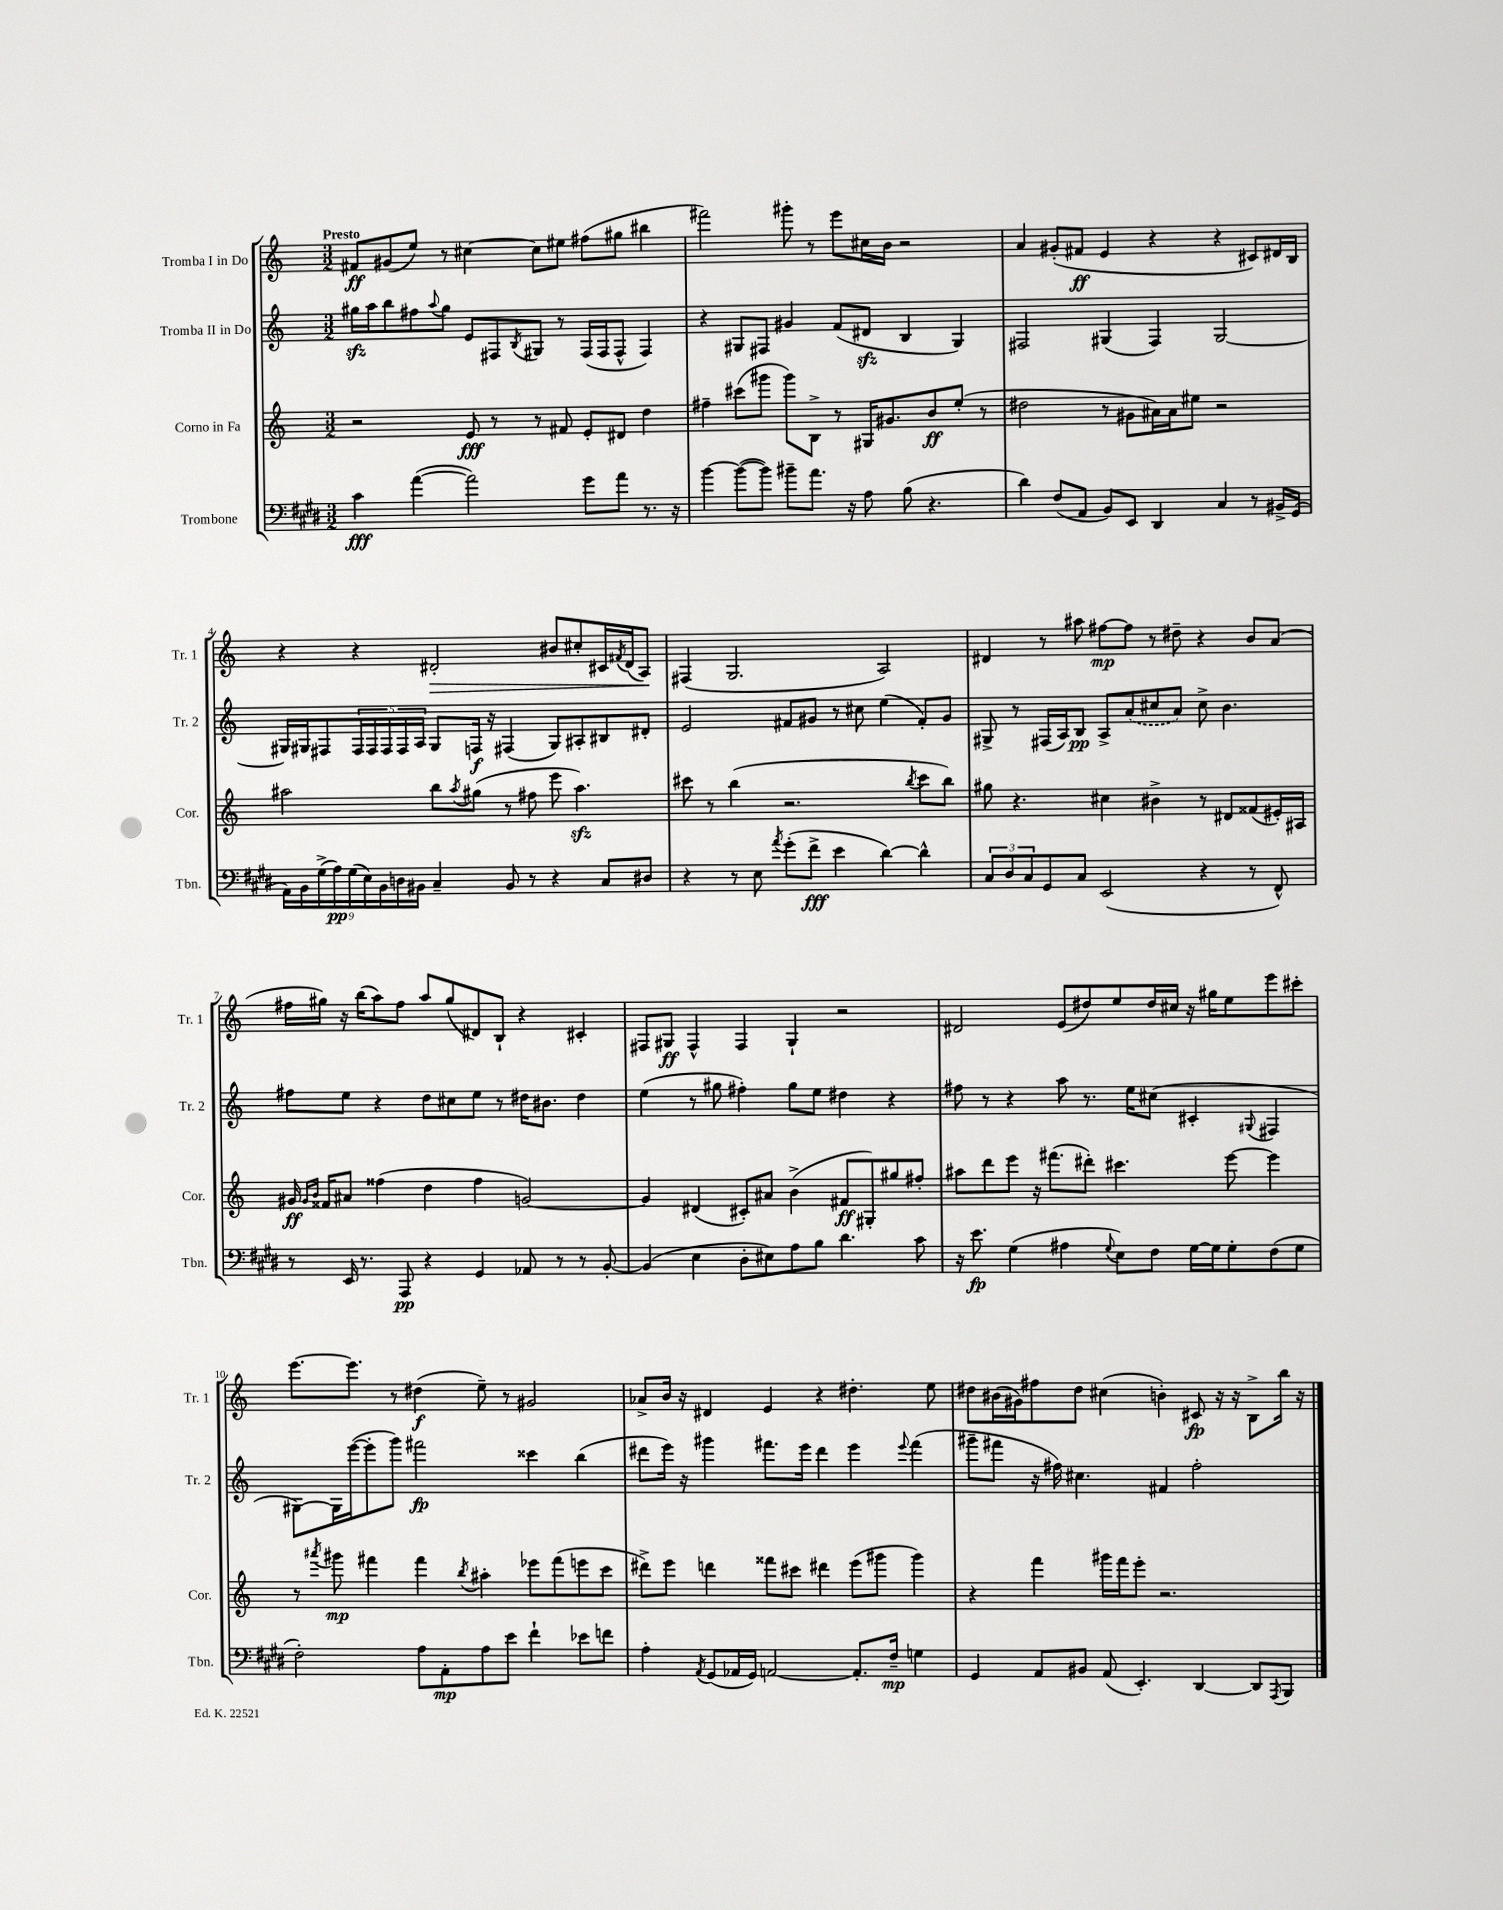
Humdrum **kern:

**kern	**kern	**kern	**kern
*staff4	*staff3	*staff2	*staff1
*clefF4	*clefG2	*clefG2	*clefG2
*k[f#c#g#d#]	*k[]	*k[]	*k[]
*M3/2	*M3/2	*M3/2	*M3/2
4c#	2r	16gg#	8f#
.	.	16aa	.
.	.	8bb	(8g#
([4a	.	8ff#	8ee)
.	.	8qqaa	.
.	.	8gg#	8r
2a])	8e	8e	[4cc#
.	8r	8F#	.
.	.	8qB	.
.	8r	8G#	8cc#]
.	8f#	8r	8ee#
8g#	8e'	(16F#	(8ff#
.	.	16F#	.
8a	8d#	8F#^^	8gg#
8.r	4dd	4F#)	4bb#
16r	.	.	.
=	=	=	=
[4b	4ff#~	4r	2fff#)
(8b_	(8ccc#	8G#	.
8b])	8ggg#	8F#	.
8b#~	8ggg#)	4g#	8ggg#'
8.a	8B^	.	8r
.	8r	(8f	8eee
16r	.	.	.
8A	16G#	8d#	16cc#
.	8.g#	.	16b
(8B	.	4B	2r
4.r	8b	.	.
.	(8ee'	4G#)	.
.	8r	.	.
=	=	=	=
4d#)	2dd#	2F#	4a
(8F#	.	.	(8g#'
8AA	.	.	8f#
8BB)	8r	(4G#	4e
8EE	8g#	.	.
4DD#	16a#)	4F#)	4r
.	16a#	.	.
.	8ee#	.	.
4C#	2r	[2G#	4r
8r	.	.	8c#)
16BB#^	.	.	16d#
(16GG#	.	.	16B
=	=	=	=
18AA)	2aa#	16G#]	4r
18BB	.	.	.
.	.	16G#	.
(18G#^	.	.	.
.	.	8F#	.
18A)	.	.	.
(18G#	.	.	.
.	.	20F#	4r
18E)	.	.	.
.	.	20F#	.
18BB	.	.	.
.	.	20F#	.
18D	.	.	.
.	.	20F#	.
18BB#	.	.	.
.	.	20A	.
4C#~	8bb	8G#	2d#'
.	8qaa#	.	.
.	(8gg#	16F	.
.	.	16r	.
8BB#	8r	(4F#	.
8r	8ff#	.	.
4r	8eee	8G#)	8b#
.	4.aa#)	8A#'	8cc#'
8C#	.	8B#	16c#
.	.	.	8qf#
.	.	.	(16d#
8D#	.	8d#'	8A)
=	=	=	=
4r	8ccc#	2e	(4F#
.	8r	.	.
8r	(4bb	.	2.G
8E	.	.	.
8qa	.	.	.
(8g#'	2.r	8f#	.
8f#^	.	8g#	.
4e	.	8r	.
.	.	8cc#	.
[4d#)	.	(4ee	2A)
.	8qbb	.	.
4d#^^]	8ccc#	8f#')	.
.	8bb)	8g#	.
=	=	=	=
12C#	8gg#	8G#^	4d#
12D#	.	.	.
.	4.r	8r	.
12C#	.	.	.
8GG#	.	(16F#	8r
.	.	16A)	.
8C#	.	8B	8aa#
(2EE	4cc#	8A^	[8ff#
.	.	(8a	8ff#]
.	4b#^	8cc#	8r
.	.	8a)	8dd#~
4r	8r	8cc#^	4r
.	8d#	4.b	.
8r	(8f##	.	8b
8FF#^^)	16e#')	.	(8a
.	16A#	.	.
=	=	=	=
8r	16g#	8ff#	16ff#
.	16qqg#	.	.
.	16qqb	.	.
.	16f##	.	16gg#)
16EE	8a#	8ee	16r
8.r	.	.	(16bb
.	(4ff##	4r	8aa)
8AAA	.	.	8ff#
4r	4dd	8dd	8aa
.	.	8cc#	(8gg#
4GG#	4ff##	8ee	8d#)
.	.	8r	8B`
8AA-	[2g)	16dd#	4r
.	.	8.b#	.
8r	.	.	.
8r	.	4dd#	4c#'
[8BB'	.	.	.
=	=	=	=
(4BB]	4g]	(4ee	8F#
.	.	.	8G#
4E	(4d#	8r	4F#^^
.	.	8gg#	.
8D#'	8c#')	4ff#')	4F#
8E#)	8a#	.	.
8A	(4b^	8gg#	4G#`
8B	.	8ee	.
4.d#	8f#	4dd#	2r
.	8G#')	.	.
.	8gg#	4r	.
8c#	8ff#'	.	.
=	=	=	=
16r	8aa#	8ff#	2d#
8.e	.	.	.
.	8ddd	8r	.
(4G#	8eee	4r	.
.	16r	.	.
.	(8.fff#	.	.
4A#	.	8aa	(8e
.	8ddd#')	8.r	8dd#)
8qqG#	.	.	.
8E)	4.ccc#	.	8ee
.	.	16ee	.
8F#	.	(8cc#	16dd#
.	.	.	16cc#
[16G#	.	4c#'	16r
16G#]	.	.	16gg#
8G#'	[8eee	.	8ee
.	.	8qqG#	.
(8F#	4eee]	4F#	8eee
8G#	.	.	8ccc#'
=	=	=	=
2F#')	8r	[8G#)	[8.eee
.	8qaaa#	.	.
.	8ggg#	16G#]	.
.	.	([16eee	8.eee]
.	4fff#	8eee']	.
.	.	8ggg)	8r
8A	4fff#	2fff#	(4dd#
8AA'	.	.	.
.	8qbb	.	.
8A	4aa#'	.	8ee~)
8e	.	.	8r
4f#`	8eee-	4ccc##	2g#
.	(8fff#	.	.
8e-	8eee	(4bb	.
8f	8ccc	.	.
=	=	=	=
4A'	8ddd#^)	8ddd#	8a-^
.	8eee	16eee)	16b
.	.	16r	16r
8qAA	.	.	.
(8GG#	4ddd	4ggg#	4d#
16AA-	.	.	.
16GG#)	.	.	.
[2AA	8fff##	8.fff#	4e
.	8ccc#	.	.
.	.	16eee	.
.	4ddd#	4ddd#	4r
8.AA']	(8eee	4eee	4.dd#'
.	8ggg#	.	.
16F#~	.	.	.
.	.	8qqeee	.
4G	4ggg#)	(4fff#	.
.	.	.	8ee
=	=	=	=
4GG#	4r	8ggg#~	8dd#
.	.	8fff#	(16b#
.	.	.	16g#)
8AA	4fff	16r	8ff#
.	.	16ff#)	.
8BB#	.	4.cc#	8dd#
(8AA	16ggg#	.	(4cc#
.	16fff	.	.
4.EE')	8eee'	.	.
.	2.r	4f#	4b')
[4DD#	.	2ff#'	8c#
.	.	.	16r
.	.	.	16r
8DD#]	.	.	8B^
8qAAA	.	.	.
8BBB	.	.	16bb
.	.	.	16r
==	==	==	==
*-	*-	*-	*-
